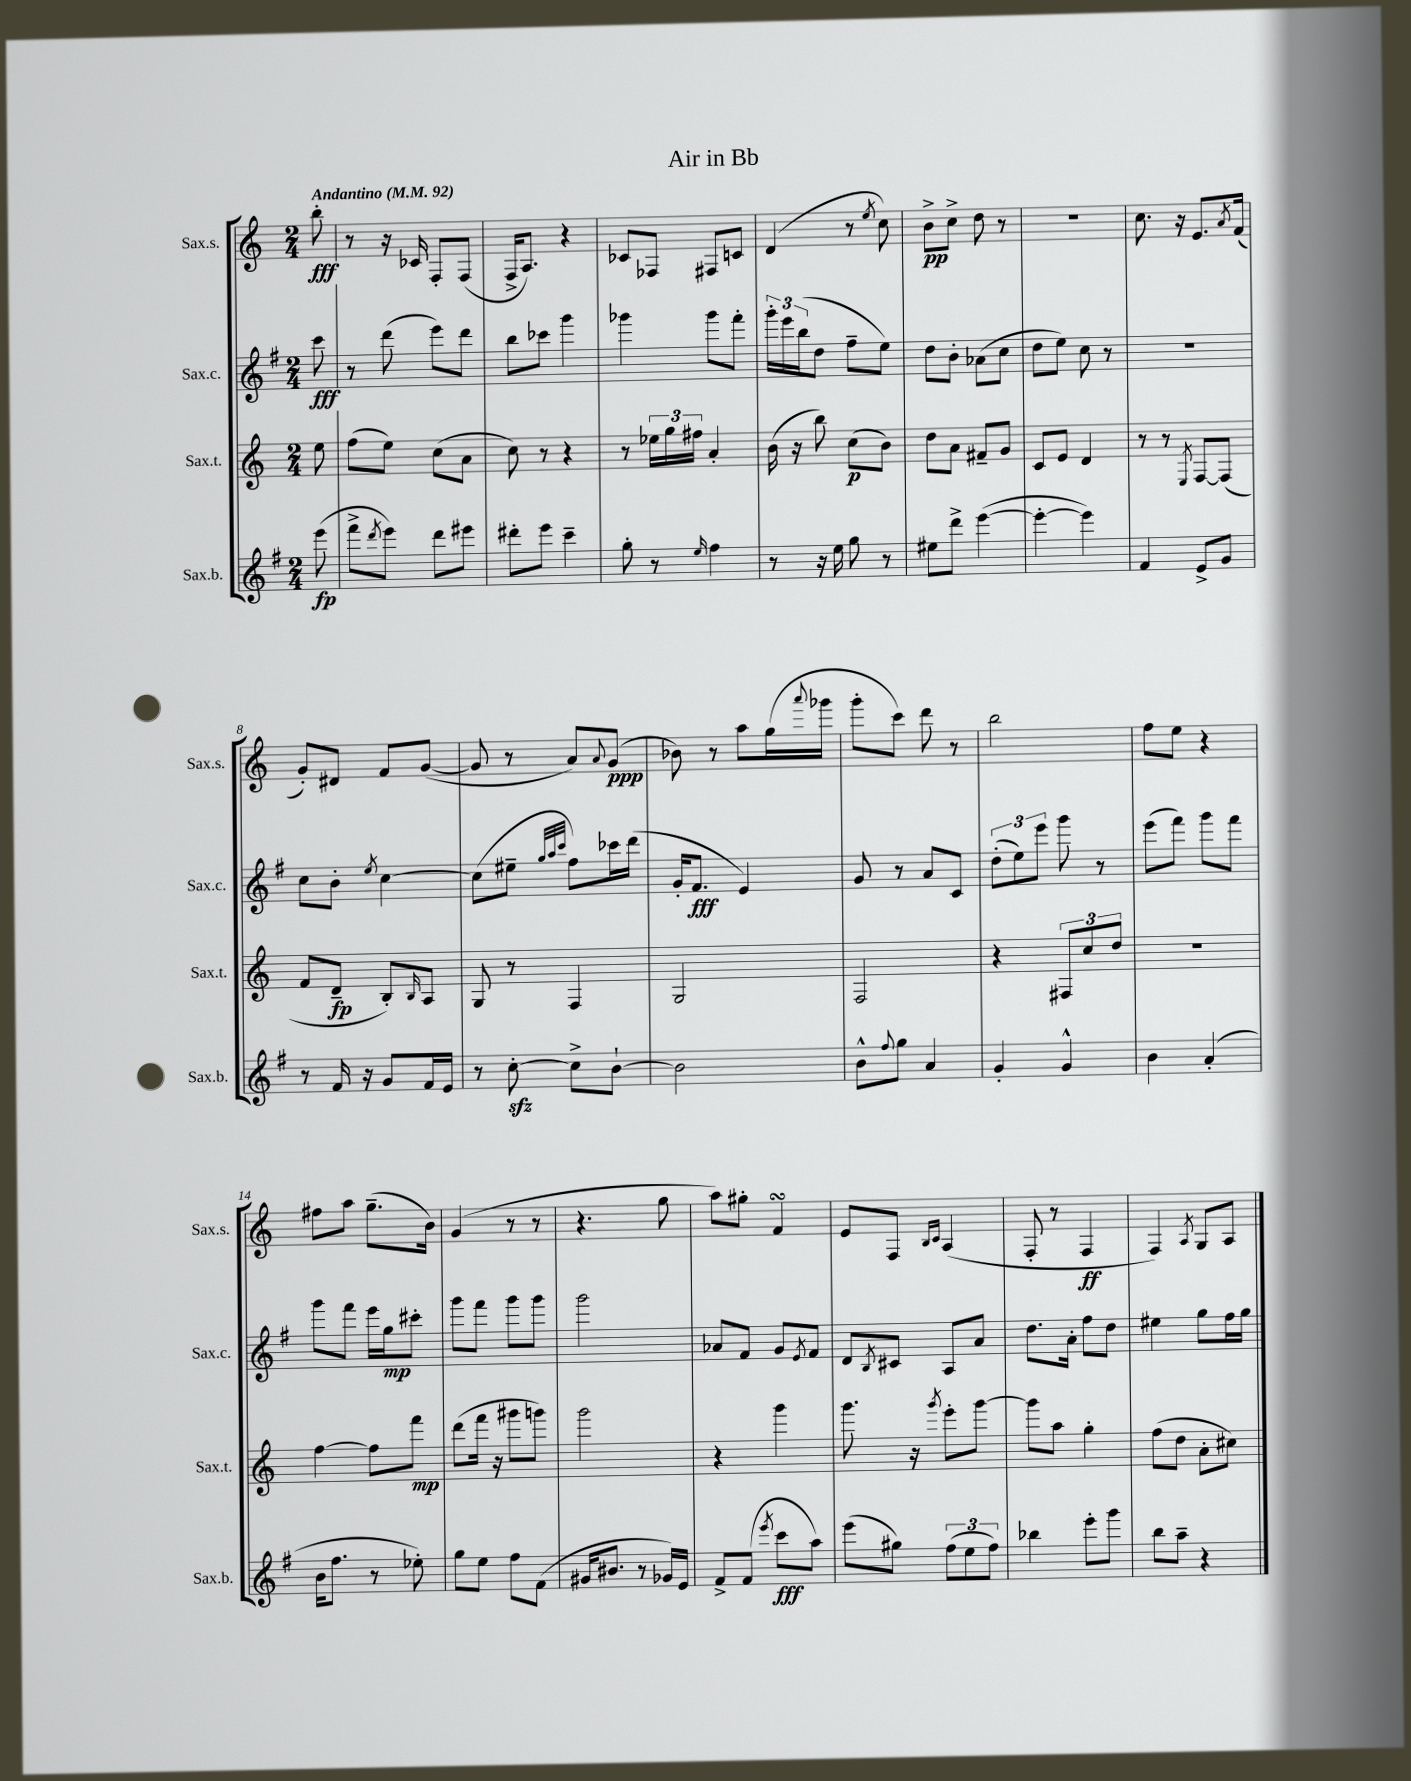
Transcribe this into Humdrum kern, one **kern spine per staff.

**kern	**dynam	**kern	**dynam	**kern	**dynam	**kern	**dynam
*part4	*part4	*part3	*part3	*part2	*part2	*part1	*part1
*staff4	*staff4	*staff3	*staff3	*staff2	*staff2	*staff1	*staff1
*I"Sax.b.	*	*I"Sax.t.	*	*I"Sax.c.	*	*I"Sax.s.	*
*I'Sax.b.	*	*I'Sax.t.	*	*I'Sax.c.	*	*I'Sax.s.	*
*clefG2	*	*clefG2	*	*clefG2	*	*clefG2	*
*k[f#]	*	*k[]	*	*k[f#]	*	*k[]	*
*M2/4	*	*M2/4	*	*M2/4	*	*M2/4	*
*MM92	*	*MM92	*	*MM92	*	*MM92	*
=	=	=	=	=	=	=	=
!	!	!	!	!	!	!LO:TX:a:B:t=Andantino	!
(8eee\	fp	8ee\	.	8ccc\	fff	8bb'\	fff
=1	=1	=1	=1	=1	=1	=1	=1
8fff#^\L	.	(8ff\L	.	8r	.	8r	.
8qddd/	.	.	.	.	.	.	.
8eee\J)	.	8ee\J)	.	(8ddd\	.	16r	.
.	.	.	.	.	.	16c-X/	.
8ddd\L	.	(8cc\L	.	8eee\L)	.	8F'/L	.
8eee#X\J	.	8a\J	.	8ddd\J	.	(8F/J	.
=2	=2	=2	=2	=2	=2	=2	=2
8ddd#X'\L	.	8cc\)	.	8bb\L	.	16F^/KL	.
.	.	.	.	.	.	8.A/J)	.
8eee\J	.	8r	.	8ccc-X\J	.	.	.
4ccc~\	.	4r	.	4ggg\	.	4r	.
=3	=3	=3	=3	=3	=3	=3	=3
8gg'\	.	8r	.	4ggg-X\	.	8c-X/L	.
8r	.	24ee-X\LL	.	.	.	8F-X/J	.
.	.	24gg\	.	.	.	.	.
.	.	24ff#X\JJ	.	.	.	.	.
16qqee/	.	.	.	.	.	.	.
4ff#\	.	4a'/	.	8ggg-\L	.	8F#X/L	.
.	.	.	.	8fff#'\J	.	8cn/J	.
=4	=4	=4	=4	=4	=4	=4	=4
8r	.	(16b\	.	24ggg'\LL	.	(4d/	.
.	.	.	.	24eee\	.	.	.
.	.	16r	.	.	.	.	.
.	.	.	.	(24bb\J	.	.	.
16r	.	8bb\)	.	8dd\J	.	.	.
16ee\	.	.	.	.	.	.	.
8gg\	.	(8cc\L	p	8ff#~\L	.	8r	.
.	.	.	.	.	.	8qee/	.
8r	.	8b\J)	.	8ee\J)	.	8cc\)	.
=5	=5	=5	=5	=5	=5	=5	=5
8ee#X\L	.	8dd\L	.	8dd\L	.	8b^\L	pp
8ddd^\J	.	8a\J	.	8b'\J	.	8cc^\J	.
([4eee\	.	8f#X~/L	.	(8a-X\L	.	8dd\	.
.	.	8g/J	.	8cc\J	.	8r	.
=6	=6	=6	=6	=6	=6	=6	=6
4eee'\_	.	8c/L	.	8dd\L	.	2r	.
.	.	8e/J	.	8ee\J)	.	.	.
4eee\])	.	4d/	.	8cc\	.	.	.
.	.	.	.	8r	.	.	.
=7	=7	=7	=7	=7	=7	=7	=7
4f#/	.	8r	.	2r	.	8.cc\	.
.	.	8r	.	.	.	.	.
.	.	.	.	.	.	16r	.
.	.	8qE/	.	.	.	.	.
8e^/L	.	[8F/L	.	.	.	8.e/L	.
8g/J	.	(8F/J]	.	.	.	.	.
.	.	.	.	.	.	8qa/	.
.	.	.	.	.	.	(16f/Jk	.
!!LO:LB:g=z
=8	=8	=8	=8	=8	=8	=8	=8
8r	.	8f/L	.	8cc\L	.	8g'/L)	.
16f#/	.	8d~/J	fp	8b'\J	.	8d#X/J	.
16r	.	.	.	.	.	.	.
.	.	.	.	8qee/	.	.	.
8g/L	.	8B'/L)	.	[4cc\	.	8f/L	.
.	.	16qqB/	.	.	.	.	.
16f#/L	.	8A/J	.	.	.	([8g/J	.
16e/JJ	.	.	.	.	.	.	.
=9	=9	=9	=9	=9	=9	=9	=9
8r	.	8G/	.	(8cc\L]	.	8g/]	.
[8cczz'\	.	8r	.	8ee#X~\J	.	8r	.
.	.	.	.	32qqgg/LLL	.	.	.
.	.	.	.	32qqaa/	.	.	.
.	.	.	.	32qqccc/JJJ	.	.	.
8cc^\L]	.	4F/	.	8ff#\L)	.	8a/L)	.
.	.	.	.	.	.	8qqa/	.
[8b`\J	.	.	.	16ccc-X\L	.	(8g/J	ppp
.	.	.	.	(16ddd\JJ	.	.	.
=10	=10	=10	=10	=10	=10	=10	=10
2b\]	.	2G/	.	16g'/KL	.	8b-X\)	.
.	.	.	.	8.f#/J	fff	.	.
.	.	.	.	.	.	8r	.
.	.	.	.	4e/)	.	8aa\L	.
.	.	.	.	.	.	(16gg\L	.
.	.	.	.	.	.	8qqaaa/	.
.	.	.	.	.	.	16ggg-X\JJ	.
=11	=11	=11	=11	=11	=11	=11	=11
8b^^\L	.	2F/	.	8g/	.	8ggg'\L	.
8qqff#/	.	.	.	.	.	.	.
8gg\J	.	.	.	8r	.	8ccc\J)	.
4a/	.	.	.	8a/L	.	8ddd\	.
.	.	.	.	8c/J	.	8r	.
=12	=12	=12	=12	=12	=12	=12	=12
4g'/	.	4r	.	(12dd'\L	.	2bb\	.
.	.	.	.	12ee\)	.	.	.
.	.	.	.	12eee\J	.	.	.
4g^^/	.	12F#X/L	.	8ggg\	.	.	.
.	.	12cc/	.	.	.	.	.
.	.	.	.	8r	.	.	.
.	.	12dd/J	.	.	.	.	.
=13	=13	=13	=13	=13	=13	=13	=13
4b\	.	2r	.	(8eee\L	.	8ff\L	.
.	.	.	.	8fff#\J)	.	8ee\J	.
(4a'/	.	.	.	8ggg\L	.	4r	.
.	.	.	.	8fff#\J	.	.	.
!!LO:LB:g=z
=14	=14	=14	=14	=14	=14	=14	=14
16b\KL	.	[4ff\	.	8ggg\L	.	8ff#X\L	.
8.ff#\J	.	.	.	.	.	.	.
.	.	.	.	8fff#\J	.	8aa\J	.
8r	.	8ff\L]	.	16eee\LL	.	(8.gg~\L	.
.	.	.	.	16gg\J	mp	.	.
8ee-X'\)	.	8fff\J	mp	8ccc#X'\J	.	.	.
.	.	.	.	.	.	16b\Jk)	.
=15	=15	=15	=15	=15	=15	=15	=15
8gg\L	.	(8ddd\L	.	8ggg\L	.	(4g/	.
8ee\J	.	16fff\Jk	.	8fff#\J	.	.	.
.	.	16r	.	.	.	.	.
8ff#\L	.	8ggg#X\L	.	8ggg\L	.	8r	.
(8f#\J	.	8gggn\J)	.	8ggg\J	.	8r	.
=16	=16	=16	=16	=16	=16	=16	=16
16g#X/KL	.	2ggg\	.	2ggg\	.	4.r	.
8.b#X/J	.	.	.	.	.	.	.
8r	.	.	.	.	.	.	.
16g-X/LL)	.	.	.	.	.	8gg\	.
16e/JJ	.	.	.	.	.	.	.
=17	=17	=17	=17	=17	=17	=17	=17
8f#^/L	.	4r	.	8a-X/L	.	8aa\L)	.
(8f#/J	.	.	.	8f#/J	.	8gg#X'\J	.
8qeee/	.	.	.	.	.	.	.
8ccc\L	fff	4ggg\	.	8g/L	.	4fsSSs/	.
.	.	.	.	8qe/	.	.	.
8aa\J)	.	.	.	8f#/J	.	.	.
=18	=18	=18	=18	=18	=18	=18	=18
(8eee\L	.	8.ggg\	.	8d/L	.	8e/L	.
.	.	.	.	8qB/	.	.	.
8gg#X\J)	.	.	.	8c#X/J	.	8F/J	.
.	.	16r	.	.	.	.	.
.	.	.	.	.	.	16qqB/LL	.
.	.	8qggg/	.	.	.	16qqc/JJ	.
(12ff#\L	.	8eee'\L	.	8A/L	.	(4A/	.
12ee\	.	.	.	.	.	.	.
.	.	[8ggg\J	.	8a/J	.	.	.
12ff#\J)	.	.	.	.	.	.	.
=19	=19	=19	=19	=19	=19	=19	=19
4bb-X\	.	8ggg\L]	.	8.dd\L	.	8F'/	.
.	.	8aa\J	.	.	.	8r	.
.	.	.	.	16a'\Jk	.	.	.
8eee'\L	.	4gg'\	.	8ff#\L	.	4F/	ff
8ggg\J	.	.	.	8dd\J	.	.	.
=20	=20	=20	=20	=20	=20	=20	=20
8bb\L	.	(8ff\L	.	4ee#X\	.	4F/)	.
8aa~\J	.	8dd\J	.	.	.	.	.
.	.	.	.	.	.	8qA/	.
4r	.	8a'\L	.	8gg\L	.	8G/L	.
.	.	8cc#X\J)	.	16ff#\L	.	8A/J	.
.	.	.	.	16gg\JJ	.	.	.
==	==	==	==	==	==	==	==
*-	*-	*-	*-	*-	*-	*-	*-
